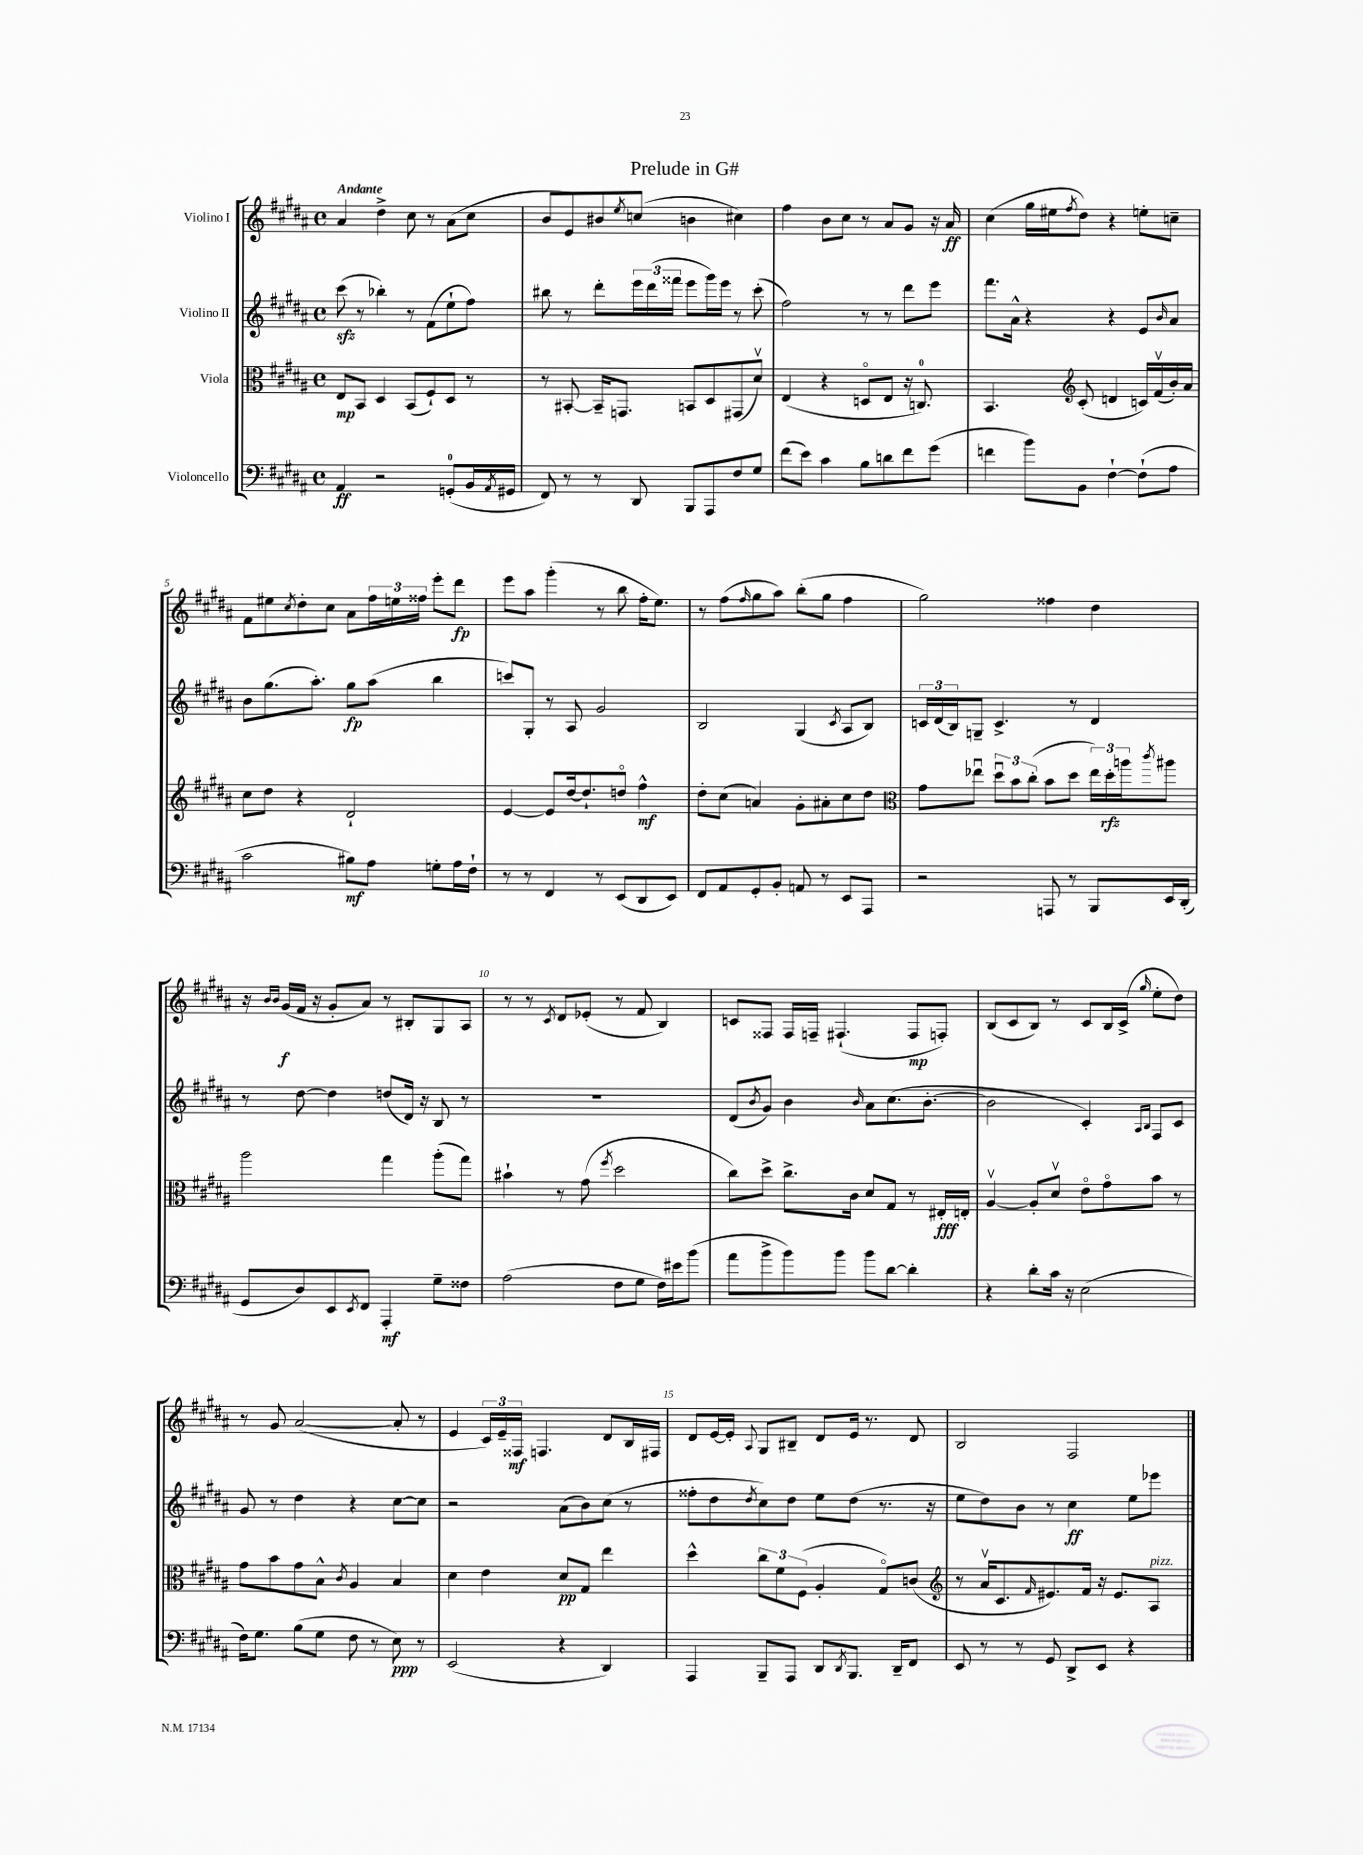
\header { title = "Prelude in G#" }
<<
\new StaffGroup <<
\new Staff = "s0" \with { instrumentName = "Violino I" } {
    \clef treble \key b \major \defaultTimeSignature \time 4/4 \tempo "Andante"
    ais'4 dis''4-> cis''8 r8 ais'8( cis''8 |
    b'8 e'8) bis'8 \acciaccatura { e''8 } c''8( b'4 cis''4) |
    fis''4 b'8 cis''8 r8 ais'8 gis'8 r16 ais'16\ff |
    cis''4( gis''16 eis''16 \acciaccatura { fis''8 } dis''8) r4 e''8-. c''8-- |
    fis'8 eis''8 \acciaccatura { cis''8 } dis''8-. cis''8 ais'8 \tuplet 3/2 { fis''16 e''16 fisis''16 } e'''8-. dis'''8\fp |
    e'''8 ais''8 gis'''4-.( r8 b''8 fis''16-. e''8.) |
    r8 fis''8( \grace { fis''16 } gis''8 ais''8) b''8-.( gis''8 fis''4 |
    gis''2) fisis''4 dis''4 |
    r16 \grace { b'16 b'16 } gis'16\f( fis'16 r16 gis'8-. ais'8) r8 bis8-. gis8 ais8 |
    r8 r8 \acciaccatura { cis'8 } dis'8 ees'8-.( r8 fis'8 b4) |
    c'8 fisis8 fisis16 f16-- fis4.-!( fis8\mp f8-.) |
    b8( cis'8 b8) r8 cis'8 b16 cis'16->( \grace { gis''16 } e''8-. dis''8) |
    r8 gis'8 ais'2~( ais'8-. r8 |
    e'4 \tuplet 3/2 { cis'16) e'16-- fisis16\mf } f4. dis'8 b16 fis16 |
    dis'8 e'16~ e'16-. \appoggiatura { ais8 } gis8 bis8-- dis'8 e'16 r8. dis'8 |
    b2 fis2 \bar "|." |
}
\new Staff = "s1" \with { instrumentName = "Violino II" } {
    \clef treble \key b \major \defaultTimeSignature \time 4/4
    cis'''8\sfz( r8 bes''4-.) r8 fis'8( e''8-! fis''8) |
    bis''8 r8 dis'''8-. \tuplet 3/2 { e'''16 dis'''16( fisis'''16 } e'''8 gis'''16) e'''16 r8 cis'''8-.( |
    fis''2) r8 r8 dis'''8 e'''8 |
    fis'''8. ais'16-^ r4 r4 e'8 \grace { b'16 } ais'8 |
    b'8 gis''8.( ais''8.-.) gis''8\fp ais''8( b''4 |
    c'''8) gis8-. r8 ais8 gis'2 |
    b2 gis4( \acciaccatura { cis'8 } ais8 b8) |
    \tuplet 3/2 { c'16 dis'16( b16) } g8-- c'4.-> r8 dis'4 |
    r8 dis''8~ dis''4 d''8( dis'16) r16 b8 r8 |
    R1 |
    dis'8( \acciaccatura { b'8 } gis'8) b'4 \grace { b'16 } ais'8 cis''8.( b'8.~-. |
    b'2 cis'4-.) \grace { ais16 b16 } fis8 cis'8 |
    gis'8 r8 dis''4 r4 cis''8~ cis''8 |
    r2 ais'8( b'8) cis''8( r8 |
    fisis''8-. dis''8 \acciaccatura { dis''8 } cis''8) dis''8 e''8 dis''8( r8. r16 |
    e''8 dis''8) b'8 r8 cis''4\ff e''8 ees'''8 \bar "|." |
}
\new Staff = "s2" \with { instrumentName = "Viola" } {
    \clef alto \key b \major \defaultTimeSignature \time 4/4
    e8\mp b,8 dis4 b,8( fis8-!) dis8 r8 |
    r8 bis,8~-. bis,16-- g,8. b,8 dis8 gis,8( dis'8\upbow) |
    e4( r4 d8\flageolet e8 r16 c8.-0) |
    b,4. \clef treble cis'8-.( d'4 c'16) fis'16\upbow( b'16-.) ais'16 |
    cis''8 dis''8 r4 dis'2-! |
    e'4~ e'8 dis''16~ dis''8.-! d''8\flageolet fis''4-^\mf |
    dis''8-. cis''8( a'4) gis'8-. ais'8-. cis''8 dis''8 |
    \clef alto gis'8 ees''8\downbow \tuplet 3/2 { dis''8\downbow b'8 cis''8-.( } b'8 dis''8 \tuplet 3/2 { ees''16) dis''16-.\rfz a''16 } \acciaccatura { cis'''8 } ais''8 |
    ais''2 gis''4 ais''8-.( gis''8) |
    bis'4-! r8 gis'8( \acciaccatura { fis''8 } dis''2 |
    cis''8) dis''8-> cis''8.-> cis'16 dis'8 gis8 r8 eis16-.\fff e16-. |
    ais4~\upbow ais8-. dis'8\upbow e'8\flageolet gis'8\flageolet b'8 r8 |
    gis'8 b'8 gis'8 b8-^ \acciaccatura { cis'8 } ais4 b4 |
    dis'4 e'4 dis'8\pp gis8 e''4 |
    dis''4-^ \tuplet 3/2 { cis''8 fis'8 fis8( } ais4-. gis8\flageolet) c'8( |
    \clef treble r8 ais'16\upbow cis'8. \grace { fis'16 } eis'8.) fis'16 r16 eis'8. ais8^\markup { \italic "pizz." } \bar "|." |
}
\new Staff = "s3" \with { instrumentName = "Violoncello" } {
    \clef bass \key b \major \defaultTimeSignature \time 4/4
    ais,4\ff r2 g,8-0-.( b,16 \acciaccatura { ais,8 } gis,16 |
    fis,8) r8 r8 dis,8 b,,8 ais,,8 fis8 gis8 |
    fis'8( e'8) cis'4 b8 d'8 fis'8 gis'8( |
    f'4 b'8) b,8 fis4~-! fis8-!( ais8 |
    cis'2 bis8\mf) ais8 g8-. ais16 fis16-! |
    r8 r8 fis,4 r8 e,8( dis,8 e,8) |
    fis,8 ais,8 gis,8-. b,8-. a,8 r8 e,8 ais,,8 |
    r2 a,,8 r8 b,,8 e,16 dis,16-.( |
    gis,8 dis8) e,8 \acciaccatura { e,8 } fis,8 ais,,4-.\mf gis8-- fisis8 |
    ais2( fis8 gis8 fis16) eis'16 b'8( |
    ais'8 b'8-> b'8) b'8 b'8 dis'8~ dis'4-. |
    r4 dis'8-. cis'16 r16 e2( |
    fis16) gis8. b8( gis8 fis8 r8 e8\ppp) r8 |
    e,2( r4 dis,4) |
    ais,,4 b,,8-- ais,,8 dis,8 \acciaccatura { dis,8 } b,,8. dis,16-- fis,8 |
    e,8 r8 r8 gis,8 dis,8-> e,8 r4 \bar "|." |
}
>>
>>
\layout { \context { \Score \override BarNumber.break-visibility = ##(#f #t #t) barNumberVisibility = #(every-nth-bar-number-visible 5) } }
